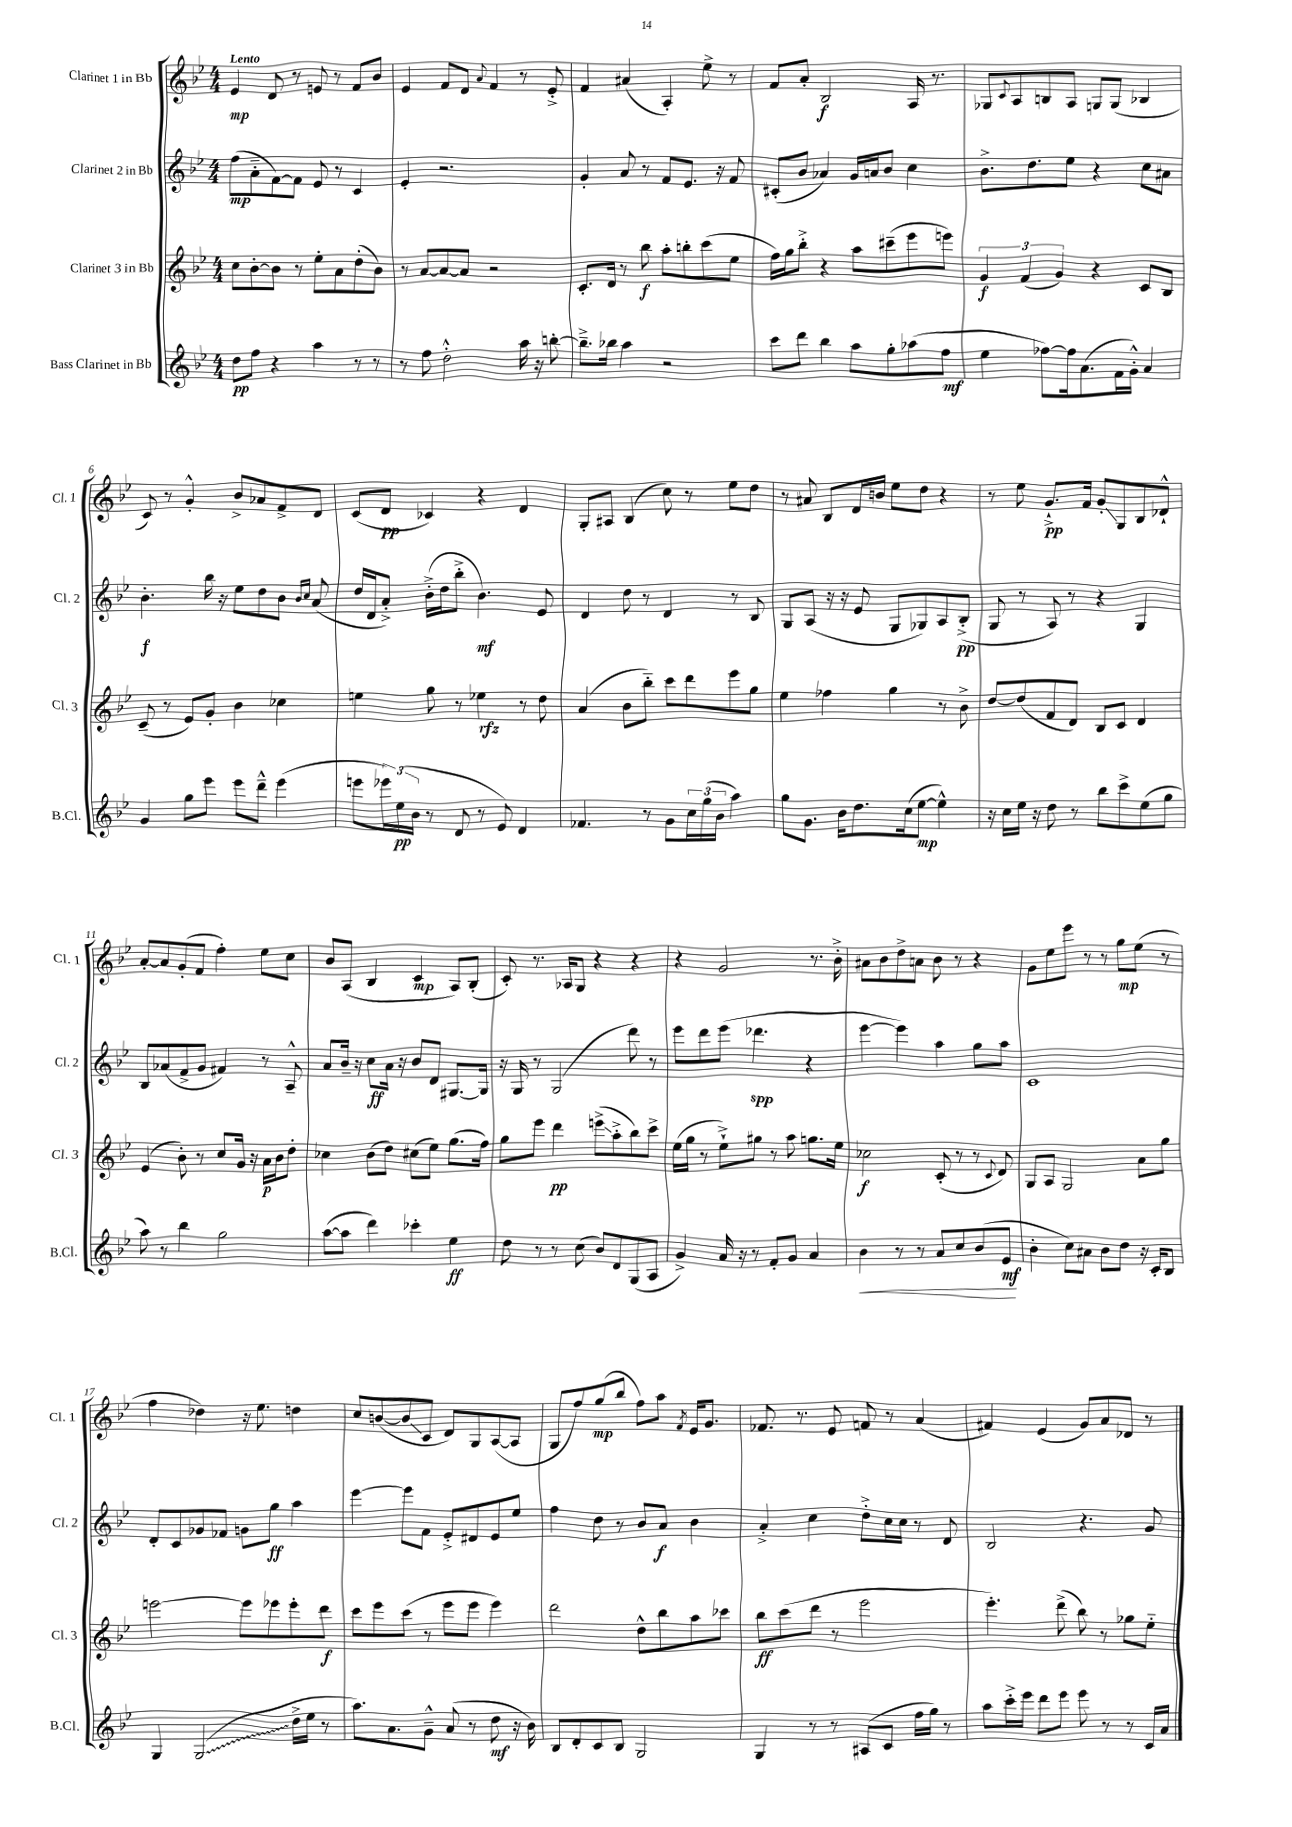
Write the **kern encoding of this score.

**kern	**kern	**kern	**kern
*staff4	*staff3	*staff2	*staff1
*clefG2	*clefG2	*clefG2	*clefG2
*k[b-e-]	*k[b-e-]	*k[b-e-]	*k[b-e-]
*M4/4	*M4/4	*M4/4	*M4/4
8dd\L	8cc\L	(8ff\L	4e-/
8ff\J	[8b-'\	8a'~\	.
4r	8b-\]J	[8f\)	8d/
.	8r	8f\]J	8r
4aa\	8ee-'\L	8e-/	8e/
.	8a\	8r	8r
8r	(8dd'\	4c/	8f/L
8r	8b-\J)	.	8b-/J
=	=	=	=
8r	8r	4e-'/	4e-/
8ff\	[8a/L	.	.
2dd'^^\	8a/_	2.r	8f/L
.	8a/]J	.	8d/J
.	.	.	8qqa/
.	2r	.	4f/
16aa\	.	.	8r
16r	.	.	.
[8bb'\	.	.	8e-'^/
=	=	=	=
8.bb~^\]L	8.c'/L	4g'/	4f/
16bb-\Jk	16d/Jk	.	.
4aa\	8r	8a/	(4a#/
.	8bb-\	8r	.
2r	8aa'\L	8f/L	4A'/)
.	8bb'\	8.e-/J	.
.	(8ccc\	.	8ee-^\
.	.	16r	.
.	8ee-\J	8f/	8r
=	=	=	=
8ccc\L	16ff\LL)	(8c#'/L	8f/L
.	16gg\J	.	.
8ddd\J	8bb-'^\J	8b-/J	8a'/J
4bb-\	4r	4a-/)	2B-/
8aa\L	8aa\L	16g/LL	.
.	.	16a/J	.
8gg'\	(8ccc#~\	8b-/J	.
(8aa-\	8eee-\	4cc\	16A/
.	.	.	8.r
8ff\J	8eee\J)	.	.
=	=	=	=
4ee-\	6g/	8.b-^\L	8G-/L
.	.	.	8qqc/
.	.	.	8A/
.	(6f/	.	.
.	.	8.dd\	.
[8ff-\L)	.	.	8B/
.	6g/)	.	.
16ff-\]k	.	8ee-\J	8A/J
(8.a\	.	.	.
.	4r	4r	8G/L
16f\L	.	.	(8G/J
16g'^^\JJ)	.	.	.
4a/	8c/L	8cc\L	4B-/
.	8B-/J	8a#\J	.
=	=	=	=
4g/	(8c~/	4.b-'\	8c/)
.	8r	.	8r
8gg\L	8e-/L)	.	4g'^^/
8eee-\J	8g'/J	16bb-\	.
.	.	16r	.
8eee-\L	4b-\	8ee-\L	8b-^/L
8ddd~^^\J	.	8dd\	8a-/
(4eee-\	4cc-\	8b-\J	8f^/
.	.	16qqb-/LL	.
.	.	16qqcc/JJ	.
.	.	(8a/	8d/J
=	=	=	=
8eee\L	4ee\	16dd/LL	(8c/L
.	.	16d/J	.
24eee-\L)	.	8a'^/J)	8d/J
(24ee-\	.	.	.
24b-\JJ	.	.	.
8r	8gg\	(16b-'^\LL	4c-/)
.	.	16dd\J	.
8d/	8r	8bb-'^\J	.
8r	4ee-\	4.b-\)	4r
8e-/)	.	.	.
4d/	8r	.	4d/
.	8dd\	8e-/	.
=	=	=	=
4.f-/	(4a/	4d/	8G'/L
.	.	.	8A#/J
.	8b-\L	8dd\	(4B-/
8r	8bb-'~\J)	8r	.
8g\L	8ccc\L	4d/	8cc\)
24cc\L	8ddd\	.	8r
(24gg\	.	.	.
24b-\JJ	.	.	.
4aa\)	8eee-\	8r	8ee-\L
.	8gg\J	8B-/	8dd\J
=	=	=	=
8gg\L	4ee-\	8G/L	8r
8.g\J	.	(8A/J	8a#/
.	4ff-\	16r	8B-/L
16b-\LK	.	16r	.
8.dd\	.	8e-/	16d/L
.	.	.	16b/JJ
.	4gg\	8G/L	8ee-\L
(16cc\k	.	.	.
[8ee-\J	.	8G-/)	8dd\J
4ee-^^\])	8r	8A/	4r
.	8b-^\	(8B-'^/J	.
=	=	=	=
16r	[8dd/L	8G/	8r
16cc\LL	.	.	.
16ee-\JJ	(8dd/]	8r	8ee-\
16r	.	.	.
8dd\	8f/	8A/)	8.g`^/L
8r	8d/J)	8r	.
.	.	.	16f/Jk
8bb-\L	8B-/L	4r	8g'/L
8ccc^\	8c/J	.	8G/
(8ee-\	4d/	4G/	8B-/
8gg\J	.	.	8d-`^^/J
=	=	=	=
8aa\)	(4e-/	8B-/L	[8a'/L
8r	.	(8a-/	8a/]
4bb-\	8b-'\)	8f^/	(8g'/
.	8r	8g/J	8f/J
2gg\	8cc/L	4f#/)	4ff'\)
.	16g/Jk	.	.
.	16r	.	.
.	16a\LL	8r	8ee-\L
.	16b-\J	.	.
.	8dd'\J	8A~^^/	8cc\J
=	=	=	=
([8aa\L	4cc-\	8a/L	8b-/L
8aa\]J	.	16b-~/Jk	(8A/J
.	.	16r	.
4ddd\)	(8b-\L	8cc\L	4B-/
.	8dd\J)	16a\Jk	.
.	.	16r	.
4ccc-'\	(8cc#\L	8b-/L	4c/
.	8ee-\J)	8d/J	.
4ee-\	(8.gg\L	[8.G#/L	8A/L)
.	.	.	(8B-'/J
.	16ff\Jk)	16G#/]Jk	.
=	=	=	=
8dd\	8gg\L	16r	8c'/)
.	.	16G/	.
8r	8eee-\J	8r	8.r
8r	4ddd\	(2G/	.
.	.	.	16A-/LK
(8cc\	.	.	8G/J
8b-/L)	(8eee^\L	.	4r
8d/	8aa'^\	.	.
(8G/	8bb-\)	8ddd\)	4r
8A/J	8ccc^\J	8r	.
=	=	=	=
4g^/)	(16ee-\LL	8eee-\L	4r
.	16gg\JJ	.	.
.	8r	8ddd\	.
16a/	8ee-`^\L)	(8eee-\J	2g/
16r	.	.	.
8r	8gg#\J	4.ddd-\	.
8f'/L	8r	.	.
8g/J	8aa\	.	.
4a/	8.gg\L	4r	8.r
.	16ee-\Jk	.	16b-'^\
=	=	=	=
4b-\	2cc-\	[4eee-\	8a#\L
.	.	.	8b-\
8r	.	4eee-\])	8dd^\
8r	.	.	8a\J
8a/L	(8c'/	4aa\	8b-\
8cc/	8r	.	8r
(8b-/	8r	8gg\L	4r
.	8qqc/	.	.
8e-/J	8d/)	8aa\J	.
=	=	=	=
4b-'\	8G/L	1c	8g\L
.	8A/J	.	8ee-\
8cc\L)	2G/	.	8eee-\J
8a#\J	.	.	8r
8b-\L	.	.	8r
8dd\J	.	.	8gg\L
16r	8a\L	.	(8ee-\J
16c'/LK	.	.	.
8B-/J	8gg\J	.	8r
=	=	=	=
4G/	[2eee\	8d'/L	4ff\
.	.	8c/	.
(2G/	.	8g-/	4dd-\)
.	.	8f-/J	.
.	8eee\]L	8g\L	16r
.	.	.	8.ee-\
.	8eee-\	8gg\J	.
16dd^\LL	8eee-'\	4aa\	4dd\
16ee-\JJ	.	.	.
8r	8ddd\J	.	.
=	=	=	=
8.aa\L)	8ccc\L	[4eee-\	8cc/L
.	8eee-\	.	([8b/
8.a\	.	.	.
.	(8ccc\J	8eee-\]L	8b/]
8g~^^\J	8r	8f\J	8c/J
(8a/	8eee-\L	8e-'^/L	8d/L)
8r	8eee-\J	8d#/	8G/
8dd\	4eee-\)	8e-/	([8A/
16r	.	8ee-/J	8A/]J
16b-\)	.	.	.
=	=	=	=
8B-/L	2ddd\	4ff\	8G/L
8d'/	.	.	8ff/)
8c/	.	8dd\	(8gg/
8B-/J	.	8r	8bb-/J
2G/	8dd^^\L	8b-/L	8ff\L)
.	8bb-\	8a/J	8aa\J
.	.	.	8qf/
.	8aa\	4b-\	16e-/LK
.	.	.	8.g/J
.	8ccc-\J	.	.
=	=	=	=
4G/	8bb-\L	4a'^/	8.f-/
.	(8ccc\	.	.
.	.	.	8.r
8r	8ddd\J	4cc\	.
8r	8r	.	8e-/
(8A#/L	2eee-\	8dd'^\L	8f/
8c/J	.	16cc\L	8r
.	.	16cc\JJ	.
16ff\LL	.	8r	(4a/
16gg\JJ)	.	.	.
8r	.	8d/	.
=	=	=	=
8aa\L	4.eee-'\)	2B-/	4f#/)
16ccc'^\L	.	.	.
16eee-\JJ	.	.	.
8ddd\L	.	.	(4e-/
8eee-\J	(8ddd^\	.	.
8eee-\	8bb-\)	4.r	8g/L)
8r	8r	.	8a/
8r	8gg-\L	.	8d-/J
16c/LL	8ee-'~\J	8g/	8r
16a/JJ	.	.	.
==	==	==	==
*-	*-	*-	*-
